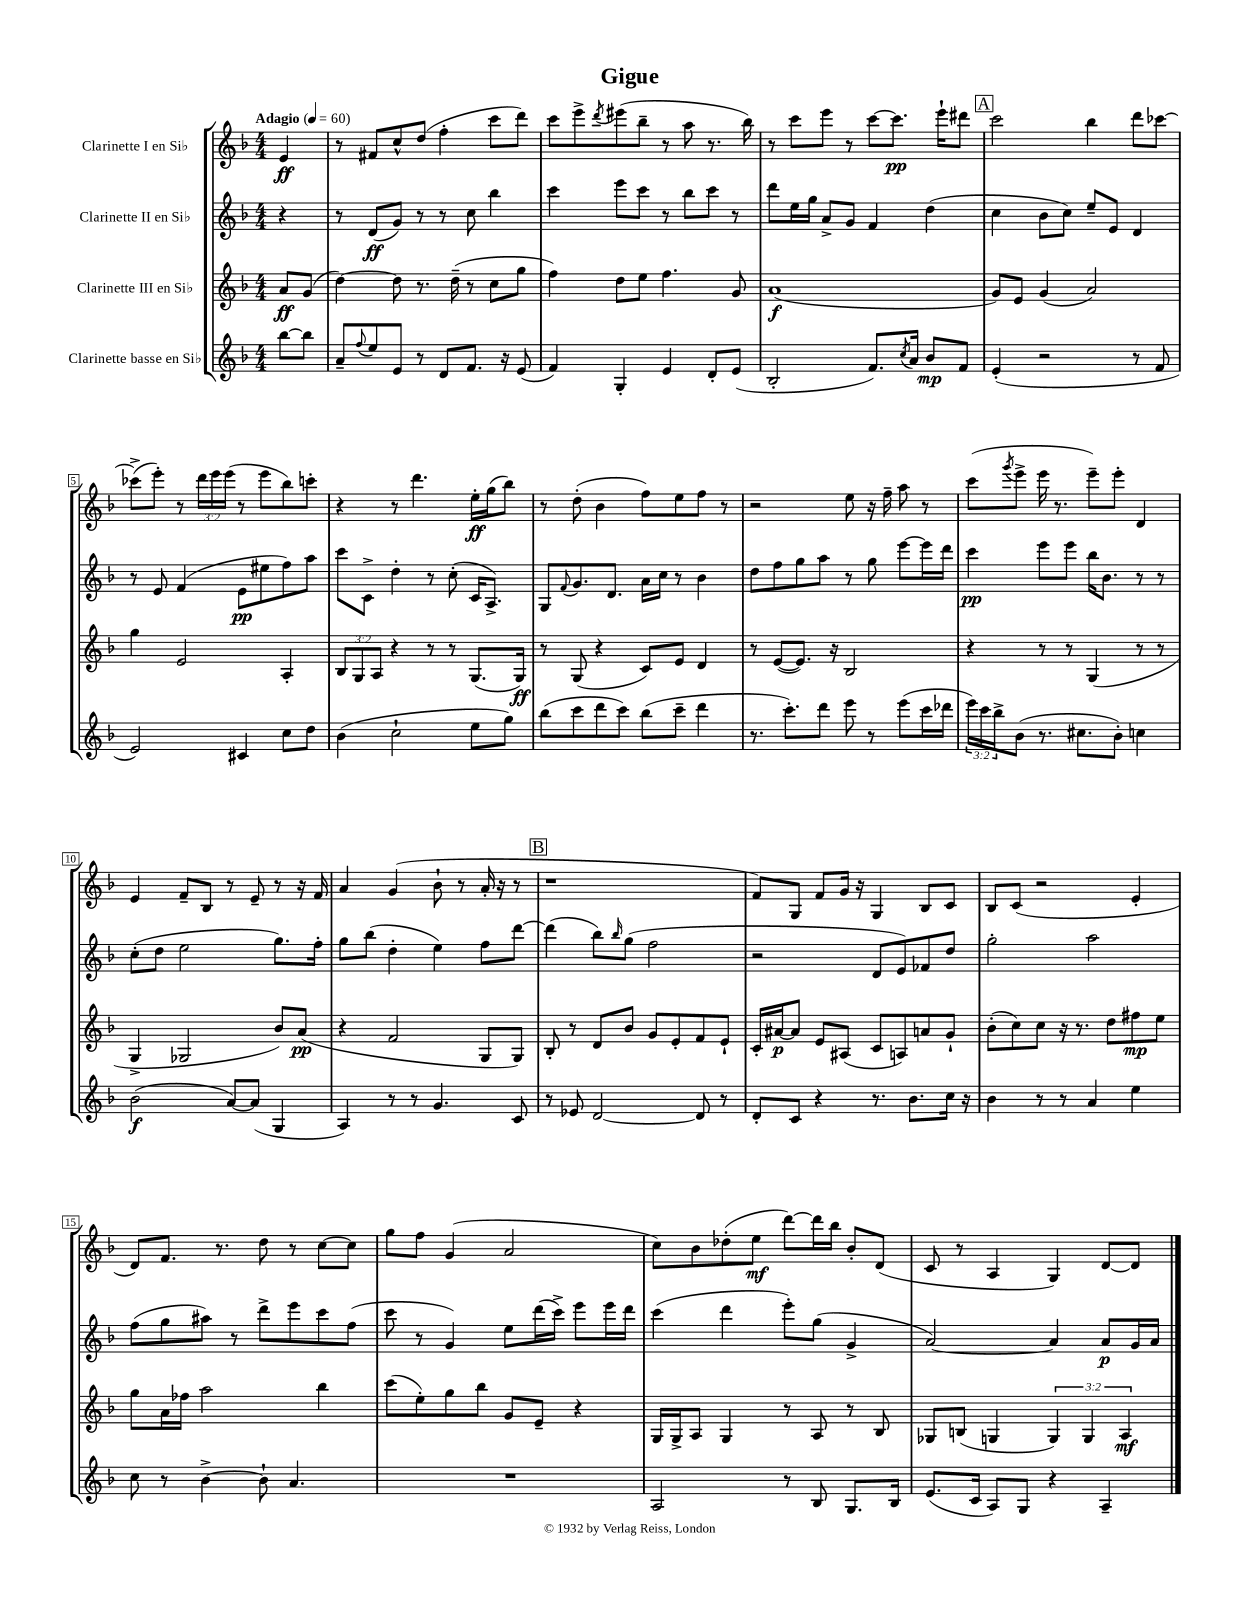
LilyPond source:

\header { title = "Gigue" }
<<
\new StaffGroup <<
\new Staff = "s0" \with { instrumentName = "Clarinette I en Sib" } {
    \clef treble \key f \major \numericTimeSignature \time 4/4 \override Staff.TupletNumber.text = #tuplet-number::calc-fraction-text \partial 4 \tempo "Adagio" 4 = 60
    e'4\ff |
    r8 fis'8 c''8-^ d''8( f''4-. c'''8 d'''8) |
    c'''8 e'''8-> \acciaccatura { d'''8 } eis'''8( bes''8-- r8 a''8 r8. bes''16) |
    r8 c'''8 e'''8 r8 c'''8~ c'''8.\pp e'''16-! dis'''8 |
    \mark \markup { \box "A" } c'''2 bes''4 d'''8 ces'''8~ |
    ces'''8->( e'''8-.) r8 \tuplet 3/2 { d'''16 e'''16 e'''16( } r8 e'''8 bes''8) c'''8-. |
    r4 r8 d'''4. e''16-.\ff g''16( bes''8) |
    r8 d''8-.( bes'4 f''8) e''8 f''8 r8 |
    r2 e''8 r16 f''16-- a''8 r8 |
    c'''8( \acciaccatura { g'''8 } e'''8-> e'''16 r8. e'''8--) e'''8-. d'4 |
    e'4 f'8-- bes8 r8 e'8-- r8 r16 f'16 |
    a'4 g'4( bes'8-! r8 a'16-. r16 r8 |
    \mark \markup { \box "B" } r1 |
    f'8) g8 f'8 g'16 r16 g4 bes8 c'8 |
    bes8 c'8( r2 e'4-. |
    d'8) f'8. r8. d''8 r8 c''8~ c''8 |
    g''8 f''8 g'4( a'2 |
    c''8) bes'8 des''8-.( e''8\mf d'''8~) d'''16 bes''16 bes'8-. d'8( |
    c'8 r8 a4 g4) d'8~ d'8 \bar "|." |
}
\new Staff = "s1" \with { instrumentName = "Clarinette II en Sib" } {
    \clef treble \key f \major \numericTimeSignature \time 4/4 \partial 4
    r4 |
    r8 d'8\ff( g'8) r8 r8 c''8 bes''4 |
    c'''4 e'''8 c'''8 r8 bes''8 c'''8 r8 |
    d'''8 e''16 g''16 a'8-> g'8 f'4 d''4( |
    \mark \markup { \box "A" } c''4 bes'8 c''8) e''8-- e'8 d'4 |
    r8 e'8 f'4( e'8\pp eis''8 f''8) a''8 |
    c'''8 c'8-> d''4-. r8 c''8-.( c'16 a8.->) |
    g8 \appoggiatura { f'8 } g'8. d'8. a'16 c''16 r8 bes'4 |
    d''8 f''8 g''8 a''8 r8 g''8 e'''8~ e'''16 d'''16 |
    c'''4\pp e'''8 e'''8 bes''16 bes'8. r8 r8 |
    c''8-.( d''8 e''2 g''8.) f''16-. |
    g''8 bes''8( d''4-. e''4) f''8 d'''8~ |
    \mark \markup { \box "B" } d'''4( bes''8) \grace { bes''16 } g''8( f''2 |
    r2 d'8 e'8) fes'8 d''8 |
    g''2-. a''2 |
    f''8( g''8 ais''8) r8 d'''8-> e'''8 c'''8 f''8( |
    c'''8 r8 g'4) e''8 d'''16( c'''16->) e'''8 e'''16 d'''16 |
    c'''4( d'''4 e'''8-.) g''8( g'4-> |
    a'2~) a'4 a'8\p g'16 a'16 \bar "|." |
}
\new Staff = "s2" \with { instrumentName = "Clarinette III en Sib" } {
    \clef treble \key f \major \numericTimeSignature \time 4/4 \override Staff.TupletNumber.text = #tuplet-number::calc-fraction-text \partial 4
    a'8\ff g'8( |
    d''4~) d''8 r8. d''16--( r8 c''8 g''8 |
    f''4) d''8 e''8 f''4. g'8 |
    a'1\f( |
    \mark \markup { \box "A" } g'8) e'8 g'4( a'2) |
    g''4 e'2 a4-. |
    \tuplet 3/2 { bes8 g8 a8 } r4 r8 r8 g8.( g16\ff) |
    r8 g8( r4 c'8) e'8 d'4 |
    r8 e'8~( e'8.) r16 bes2 |
    r4 r8 r8 g4( r8 r8 |
    g4-> ges2 bes'8) a'8\pp( |
    r4 f'2 g8 g8) |
    \mark \markup { \box "B" } bes8-. r8 d'8 bes'8 g'8 e'8-. f'8 e'8-! |
    c'16-. ais'16~\p ais'8 e'8 ais8( c'8 a8) a'8 g'8-! |
    bes'8-.( c''8) c''8 r16 r8. d''8 fis''8\mp e''8 |
    g''8 a'16 fes''16 a''2 bes''4 |
    c'''8( e''8-.) g''8 bes''8 g'8 e'8-- r4 |
    g16 g16-> a8 g4 r8 a8 r8 bes8 |
    ges8 b8( g4 \tuplet 3/2 { g4) g4 a4\mf } \bar "|." |
}
\new Staff = "s3" \with { instrumentName = "Clarinette basse en Sib" } {
    \clef treble \key f \major \numericTimeSignature \time 4/4 \override Staff.TupletNumber.text = #tuplet-number::calc-fraction-text \partial 4
    bes''8~ bes''8 |
    a'8-- \appoggiatura { f''8 } e''8 e'8 r8 d'8 f'8. r16 e'8( |
    f'4) g4-. e'4 d'8-. e'8( |
    bes2-. f'8.) \acciaccatura { c''8 } a'16 bes'8\mp f'8 |
    \mark \markup { \box "A" } e'4-.( r2 r8 f'8 |
    e'2) cis'4 c''8 d''8 |
    bes'4( c''2-! e''8 g''8) |
    bes''8( c'''8 d'''8 c'''8) bes''8( c'''8-- d'''4 |
    r8. c'''8.-.) d'''8 e'''8 r8 e'''8( c'''16 des'''16 |
    \tuplet 3/2 { e'''16) c'''16 bes''16-> } bes'8( r8. cis''8. bes'8-.) c''4 |
    bes'2\f( a'8~) a'8( g4 |
    a4) r8 r8 g'4. c'8 |
    \mark \markup { \box "B" } r8 ees'8 d'2~ d'8 r8 |
    d'8-. c'8 r4 r8. bes'8. c''16 r16 |
    bes'4 r8 r8 a'4 e''4 |
    c''8 r8 bes'4~-> bes'8-! a'4. |
    R1 |
    a2 r8 bes8 g8. bes16 |
    e'8.( c'16 a8) g8 r4 a4-- \bar "|." |
}
>>
>>
\layout { \context { \Score \override BarNumber.stencil = #(make-stencil-boxer 0.1 0.3 ly:text-interface::print) } }
